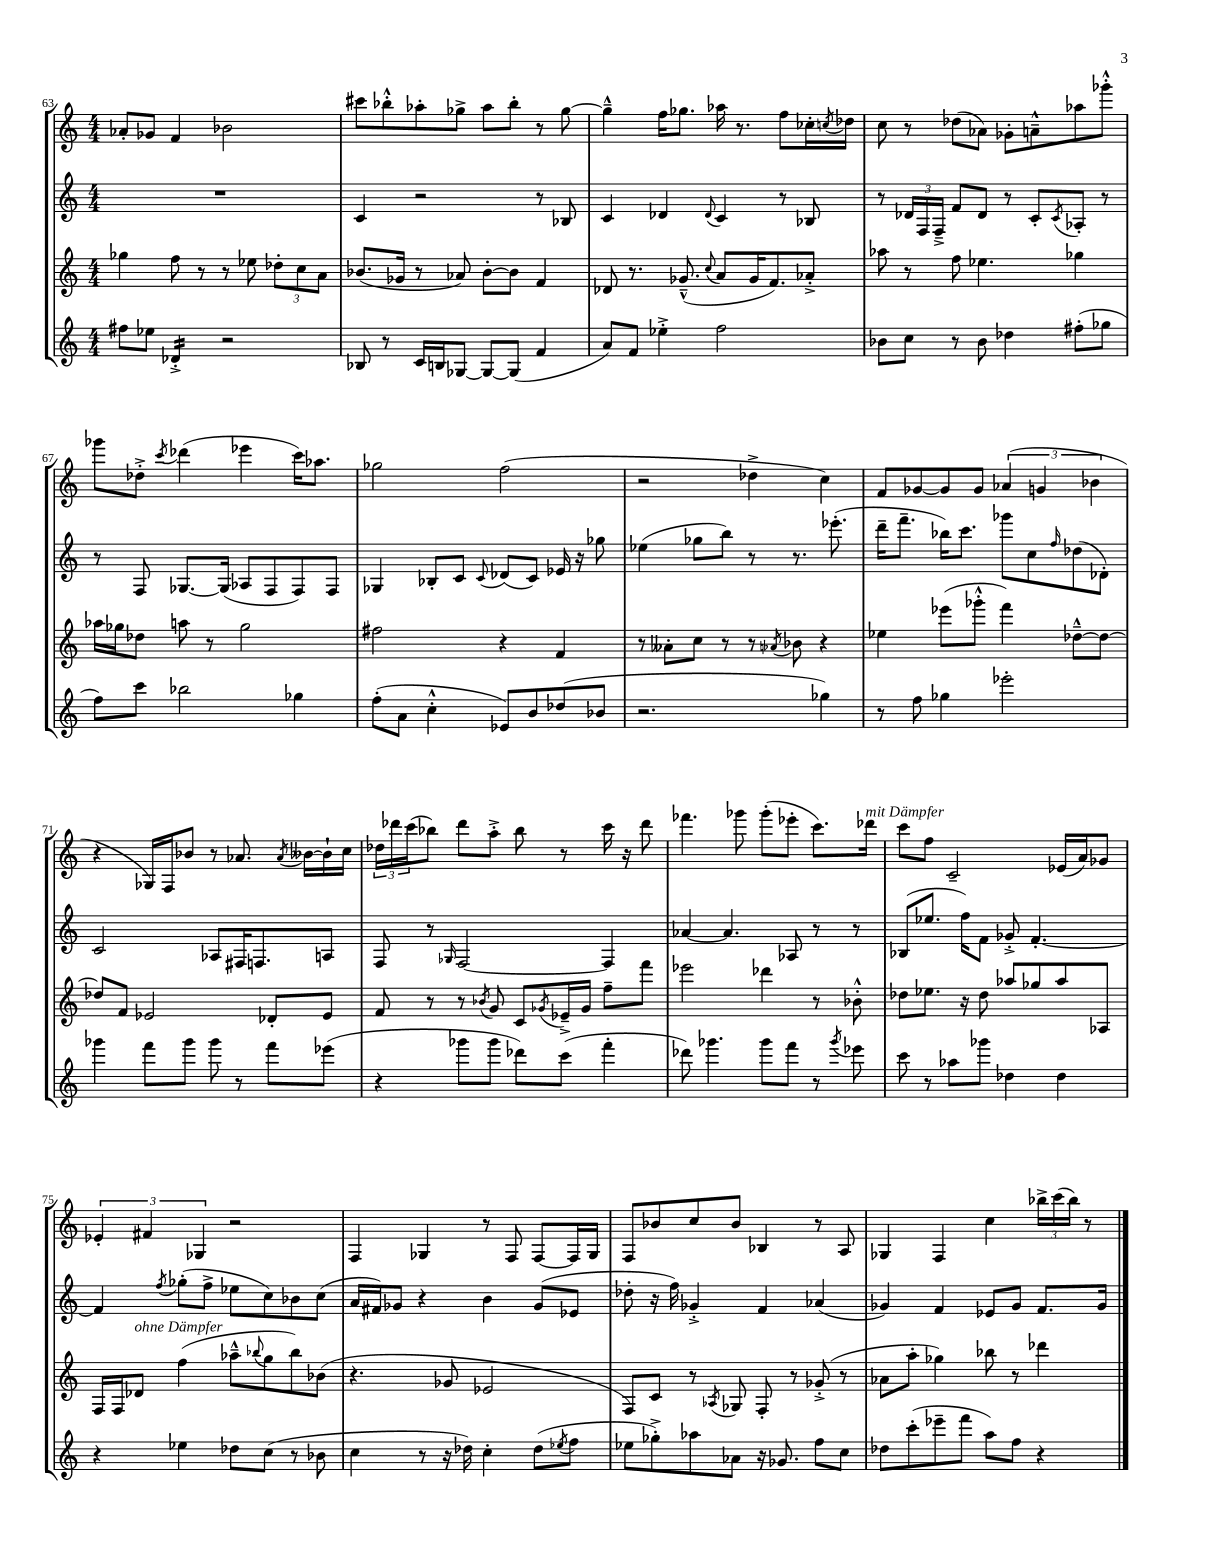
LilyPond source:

<<
\new StaffGroup <<
\new Staff = "s0" {
    \clef treble \key c \major \numericTimeSignature \time 4/4
    aes'8-. ges'8 f'4 bes'2 |
    cis'''8 bes''8-.-^ aes''8-. ges''8-> aes''8 bes''8-. r8 ges''8~ |
    ges''4---^ f''16 ges''8. aes''16 r8. f''8 ces''16-. \acciaccatura { c''8 } des''16 |
    c''8 r8 des''8( aes'8) ges'8-. a'8---^ aes''8 ges'''8-.-^ |
    ges'''8 des''8-.-> \acciaccatura { c'''8 } des'''4( ees'''4 c'''16) aes''8. |
    ges''2 f''2( |
    r2 des''4-> c''4) |
    f'8 ges'8~ ges'8 ges'8 \tuplet 3/2 { aes'4( g'4 bes'4 } |
    r4 ges16) f16 bes'8 r8 aes'8. \acciaccatura { aes'8 } beses'16~ beses'16-! c''16 |
    \tuplet 3/2 { des''16 des'''16 c'''16( } bes''8) des'''8 a''8-.-> bes''8 r8 c'''16 r16 des'''8 |
    fes'''4. ges'''8 ges'''8-.( ees'''8-. c'''8.) des'''16^\markup { \italic "mit Dämpfer" } |
    c'''8 f''8 c'2-- ees'16( a'16) ges'8 |
    \tuplet 3/2 { ees'4-. fis'4 ges4 } r2 |
    f4 ges4 r8 f8 f8~ f16 ges16 |
    f8 bes'8 c''8 bes'8 bes4 r8 a8 |
    ges4 f4 c''4 \tuplet 3/2 { bes''16-> c'''16( bes''16) } r8 \bar "|." |
}
\new Staff = "s1" {
    \clef treble \key c \major \numericTimeSignature \time 4/4
    R1 |
    c'4 r2 r8 bes8 |
    c'4 des'4 \appoggiatura { des'8 } c'4 r8 bes8 |
    r8 \tuplet 3/2 { des'16 f16 f16---> } f'8 des'8 r8 c'8-. \acciaccatura { c'8 } aes8-. r8 |
    r8 f8 ges8.~ ges16( aes8 f8 f8) f8 |
    ges4 bes8-. c'8 \appoggiatura { c'8 } des'8( c'8) ees'16 r16 ges''8 |
    ees''4( ges''8 b''8) r8 r8. ees'''8.-.( |
    d'''16-- f'''8.-- bes''16) c'''8. ges'''8 c''8 \grace { f''16 } des''8( des'8-.) |
    c'2 aes8 fis16 f8. a8 |
    f8 r8 \grace { ges16 } f2~ f4 |
    aes'4~ aes'4. aes8 r8 r8 |
    bes8( ees''8. f''16) f'8 ges'8-.-> f'4.~-. |
    f'4 \acciaccatura { f''8 } ges''8-.( f''8-> ees''8 c''8) bes'8 c''8( |
    a'16 fis'16) ges'8 r4 b'4 ges'8( ees'8 |
    des''8-. r16 f''16) ges'4-.-> f'4 aes'4( |
    ges'4) f'4 ees'8 ges'8 f'8. ges'16 \bar "|." |
}
\new Staff = "s2" {
    \clef treble \key c \major \numericTimeSignature \time 4/4
    ges''4 f''8 r8 r8 ees''8 \tuplet 3/2 { des''8-. c''8 a'8 } |
    bes'8.( ges'16 r8 aes'8) bes'8~-. bes'8 f'4 |
    des'8 r8. ges'8.---^( \appoggiatura { c''8 } a'8 ges'16 f'8.) aes'8-.-> |
    aes''8 r8 f''8 ees''4. ges''4 |
    aes''16 ges''16 des''8 a''8 r8 ges''2 |
    fis''2 r4 f'4 |
    r8 aeses'8-. c''8 r8 r8 \acciaccatura { aes'8 } bes'8 r4 |
    ees''4 ees'''8( ges'''8-.-^ f'''4) des''8~---^ des''8~ |
    des''8 f'8 ees'2 des'8-. ees'8 |
    f'8 r8 r8 \acciaccatura { bes'8 } g'8 c'8 \acciaccatura { ges'8 } ees'16---> ges'16 f''8-- f'''8 |
    ees'''2 des'''4 r8 bes'8-.-^ |
    des''8 ees''8. r16 des''8 aes''8 ges''8 aes''8 aes8 |
    f16 f16 des'8^\markup { \italic "ohne Dämpfer" } f''4( aes''8---^ \appoggiatura { bes''8 } g''8 bes''8) bes'8( |
    r4. ges'8 ees'2 |
    f8) c'8 r8 \acciaccatura { aes8 } ges8 f8-. r8 ges'8-.->( r8 |
    aes'8 a''8-. ges''4) bes''8 r8 des'''4 \bar "|." |
}
\new Staff = "s3" {
    \clef treble \key c \major \numericTimeSignature \time 4/4
    fis''8 ees''8 des'4:16-.-> r2 |
    bes8 r8 c'16 b16 ges8~ ges8~ ges8( f'4 |
    a'8) f'8 ees''4-.-> f''2 |
    bes'8 c''8 r8 bes'8 des''4 fis''8-.( ges''8 |
    f''8) c'''8 bes''2 ges''4 |
    f''8-.( a'8 c''4-.-^ ees'8) b'8 des''8( bes'8 |
    r2. ges''4) |
    r8 f''8 ges''4 ees'''2-. |
    ges'''4 f'''8 ges'''8 ges'''8 r8 f'''8 ees'''8( |
    r4 ges'''8 ges'''8 des'''8) c'''8( f'''4-. |
    des'''8) ges'''4. ges'''8 f'''8 r8 \acciaccatura { ges'''8 } ees'''8 |
    c'''8 r8 aes''8 ges'''8 des''4 des''4 |
    r4 ees''4 des''8 c''8( r8 bes'8 |
    c''4 r8 r16 des''16) c''4-. des''8( \acciaccatura { ees''8 } f''8 |
    ees''8 ges''8-.->) aes''8 aes'8 r16 ges'8. f''8 c''8 |
    des''8 c'''8-.( ees'''8-- f'''8 a''8) f''8 r4 \bar "|." |
}
>>
>>
\layout { \context { \Score currentBarNumber = #63 } }
